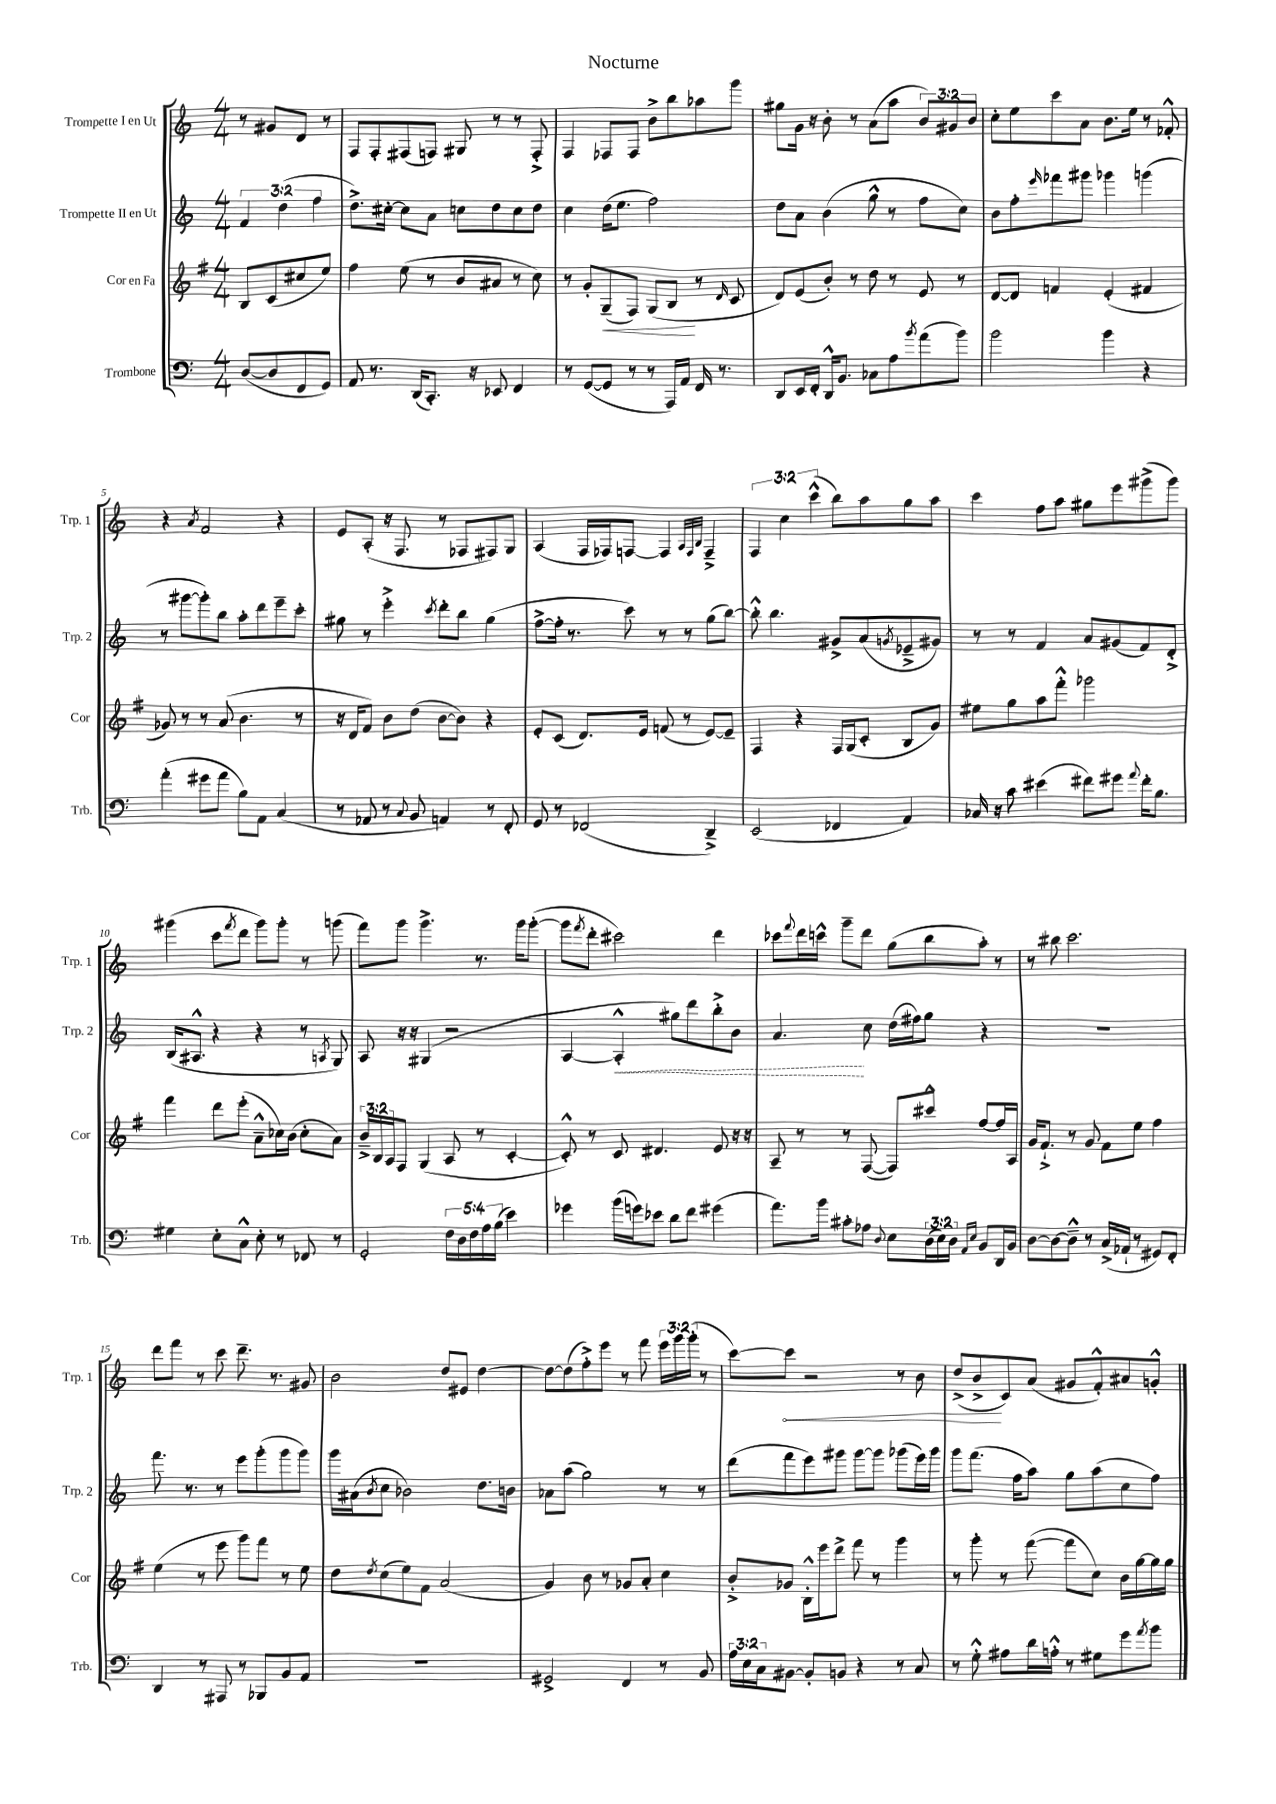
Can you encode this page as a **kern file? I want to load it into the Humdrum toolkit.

**kern	**kern	**kern	**kern
*staff4	*staff3	*staff2	*staff1
*clefF4	*clefG2	*clefG2	*clefG2
*k[]	*k[f#]	*k[]	*k[]
*M4/4	*M4/4	*M4/4	*M4/4
([8D	8B	6f	8r
8D]	(8c	.	8g#
.	.	(6dd	.
8FF	8cc#	.	8d
.	.	6ff	.
8GG)	8ee)	.	8r
=	=	=	=
8AA	4ff#	8.dd^)	8F
8.r	.	.	8F'
.	.	[16cc#'	.
.	(8ee	8cc#]	(8F#
(16DD	.	.	.
8.CC')	8r	8a	8F)
.	8b	8cc	8G#
16r	.	.	.
8EE-	8a#	8dd	8r
4FF	8r	8cc	8r
.	8cc)	8dd	8F'^
=	=	=	=
8r	8r	4cc	4F
([8GG	8g'	.	.
8GG]	(8G~	(16dd	8F-
.	.	8.ee	.
8r	8F#)	.	8F-
8r	(8G	2ff)	8b^
16AAA)	8B	.	8bb
16AA	.	.	.
16FF	8r	.	8aa-
8.r	.	.	.
.	16qqd	.	.
.	8c	.	8ggg
=	=	=	=
8DD	8d)	8dd	8gg#
16EE	(8e	8a	16g
16FF'	.	.	16r
16DD^^	8b')	(4b	8b'
8.BB	.	.	.
.	8r	.	8r
8C-	8dd	8gg^^	(8a
8A	8r	8r	8aa
8qb	.	.	.
(8a	8e	8ff	12b)
.	.	.	12g#
8b)	8r	8cc)	.
.	.	.	12b
=	=	=	=
2b	[8d	8b	8cc'
.	8d]	8ff'	8ee
.	.	16qqeee	.
.	4f	8fff-	8ccc
.	.	8ggg#	8a
4b	(4e'	4ggg-	8.b
.	.	.	16ee
4r	4f#	(4ggg	8r
.	.	.	8f-'^^
=	=	=	=
(4a'	8g-)	8r	4r
.	8r	[8ggg#	.
.	.	.	8qa
8g#	8r	8ggg#'])	2f
8a	(8a	8bb	.
8B)	4.b	8aa'	.
8AA	.	8ddd	.
(4C	.	8eee~	4r
.	8r	8ccc'	.
=	=	=	=
8r	16r	8gg#	8e
.	16d	.	.
8AA-	8f#)	8r	(8A'
8r	8b	4eee'^	16r
.	.	.	8.F
8qqC	.	.	.
8BB	(8dd	.	.
.	.	8qccc	.
4AA)	[8b	8ddd'	8r
.	8b])	8bb	8F-
8r	4r	(4gg#	8F#)
8FF'	.	.	8G
=	=	=	=
8GG	8e'	[8ff^	(4A
8r	(8c	16ff']	.
.	.	8.r	.
(2FF-	8.d)	.	16F
.	.	.	16F-)
.	.	8ccc)	[8F
.	16e	.	.
.	(8f	8r	4F]
.	8r	8r	.
.	.	.	32qqA
.	.	.	32qqF
.	.	.	32qqB
4DD~^)	[8e)	(8gg	4F~^
.	8e~]	[8bb)	.
=	=	=	=
(2EE	4F#	8bb'^^]	6F
.	.	4.bb	.
.	.	.	6cc
.	4r	.	.
.	.	.	(6ccc^^
4FF-	16F#	8g#^	8bb)
.	(16G	.	.
.	8c'	(8a	8aa
.	.	8qg	.
4AA)	8B	8e-~^	8gg
.	8g)	8g#)	8aa
=	=	=	=
16C-	8ee#	8r	4ccc
16r	.	.	.
8c	8gg	8r	.
(4e#	8aa	4f	8ff
.	8fff#'^^	.	8aa
8f#)	2ggg-	8a	8gg#
8g#	.	(8g#	8eee
8qqa	.	.	.
16f#'	.	8f)	(8ggg#^
8.B	.	.	.
.	.	8d'^	8ggg#)
=	=	=	=
4G#	4fff#	(16B	(4ggg#
.	.	8.A#^^	.
8E'	8ddd	4r	8ccc
.	.	.	8qfff
8C^^	(8eee'	.	8ddd
8E'	8a~^^	4r	8ggg#)
8r	16cc-)	.	8ggg#'
.	(16b	.	.
8FF-	8cc-'	8r	8r
.	.	8qA	.
8r	8a)	8G)	(8ggg
=	=	=	=
2GG'	24b~^	8A	8fff)
.	24B	.	.
.	24A	.	.
.	8F#	16r	8ggg
.	.	16r	.
.	(4G	(4G#	4.ggg^
20F	8A	2r	.
20D	.	.	.
20F	.	.	.
.	8r	.	8.r
20A	.	.	.
(20B	.	.	.
4e)	[4c'	.	.
.	.	.	16ggg
.	.	.	([8ggg'
=	=	=	=
4g-	8c'^^])	[4A	8ggg]
.	.	.	8qfff
.	8r	.	8ddd'
(16b	8c	4A'^^]	2ccc#)
16g)	.	.	.
8e-	4.d#	.	.
8d	.	8gg#)	.
8f	.	8ddd	.
(4g#	8e	8bb'^	4ddd
.	16r	8b	.
.	16r	.	.
=	=	=	=
8.a)	8A~	4.a	8ccc-
.	.	.	8qqfff
.	8r	.	16ddd
16b	.	.	16ccc^^
8c#'	8r	.	8ggg~
8A-	([8F#	8cc	8ddd
8qqD	.	.	.
8E	8F#])	(16dd	(8gg
.	.	16ff#)	.
(24D	8ccc#^^	8gg	8bb
24E)	.	.	.
24D	.	.	.
16qqAA	.	.	.
16qqE	.	.	.
8BB	[8ff#	4r	8aa')
16DD	16ff#]	.	8r
16BB	16A	.	.
=	=	=	=
[8D	16g	1r	8r
.	8.f#`^	.	.
8D_	.	.	8bb#
8D~^^]	8r	.	2.ccc
8r	8g	.	.
(16C^	8f#	.	.
16AA-`	.	.	.
8r	8ee	.	.
8GG#)	4ff#	.	.
8FF'	.	.	.
=	=	=	=
4DD	(4ee	8.fff	8ddd
.	.	.	8fff
.	.	8.r	.
8r	8r	.	8r
8AAA#	8eee	8r	8ccc
8r	8ggg)	8eee	8.ddd~
8BBB-	8fff#	(8ggg'	.
.	.	.	8.r
8BB	8r	8ggg	.
8AA	8ee	8ggg)	8g#
=	=	=	=
1r	8dd	16ggg	2b
.	.	(16a#	.
.	8qdd	8qb	.
.	(8cc	8cc	.
.	8ee)	2b-)	.
.	8f#	.	.
.	(2a	.	8dd
.	.	.	8e#
.	.	8.dd	[4dd
.	.	16b	.
=	=	=	=
2GG#^	4g)	8a-	8dd_
.	.	(8aa	(8dd]
.	8b	2gg)	8ff'^)
.	8r	.	8eee
4FF	8g-	.	8r
.	8a'	.	8fff
8r	4cc	8r	24eee
.	.	.	24ggg
.	.	.	(24ggg'
8BB	.	8r	8r
=	=	=	=
24A	8b'^	(8ddd	[8ccc)
24E	.	.	.
24C	.	.	.
[8BB#	8g-	8fff	8ccc]
8BB#']	16B'^^	8eee)	2r
.	16eee	.	.
8BB	8ddd^	8ggg#	.
4r	8fff#	[8ggg#	.
.	8r	8ggg#]	.
8r	4ggg	(8ggg-	8r
8C	.	16eee)	8b
.	.	16ggg-	.
=	=	=	=
8r	8r	8ggg	(8dd^
8G'^^	8ggg'	(8.fff	8b^
8A#	8r	.	8c)
.	.	16ff	.
16d	([8fff#	8aa)	(8a
16A'^^	.	.	.
8r	8fff#]	8gg	8g#
8G#	8cc)	(8aa	8f'^^)
8g	16b	8cc	8a#
.	[16gg	.	.
8qa	.	.	.
8b	16gg]	8ff)	8g'^^
.	16gg	.	.
==	==	==	==
*-	*-	*-	*-
